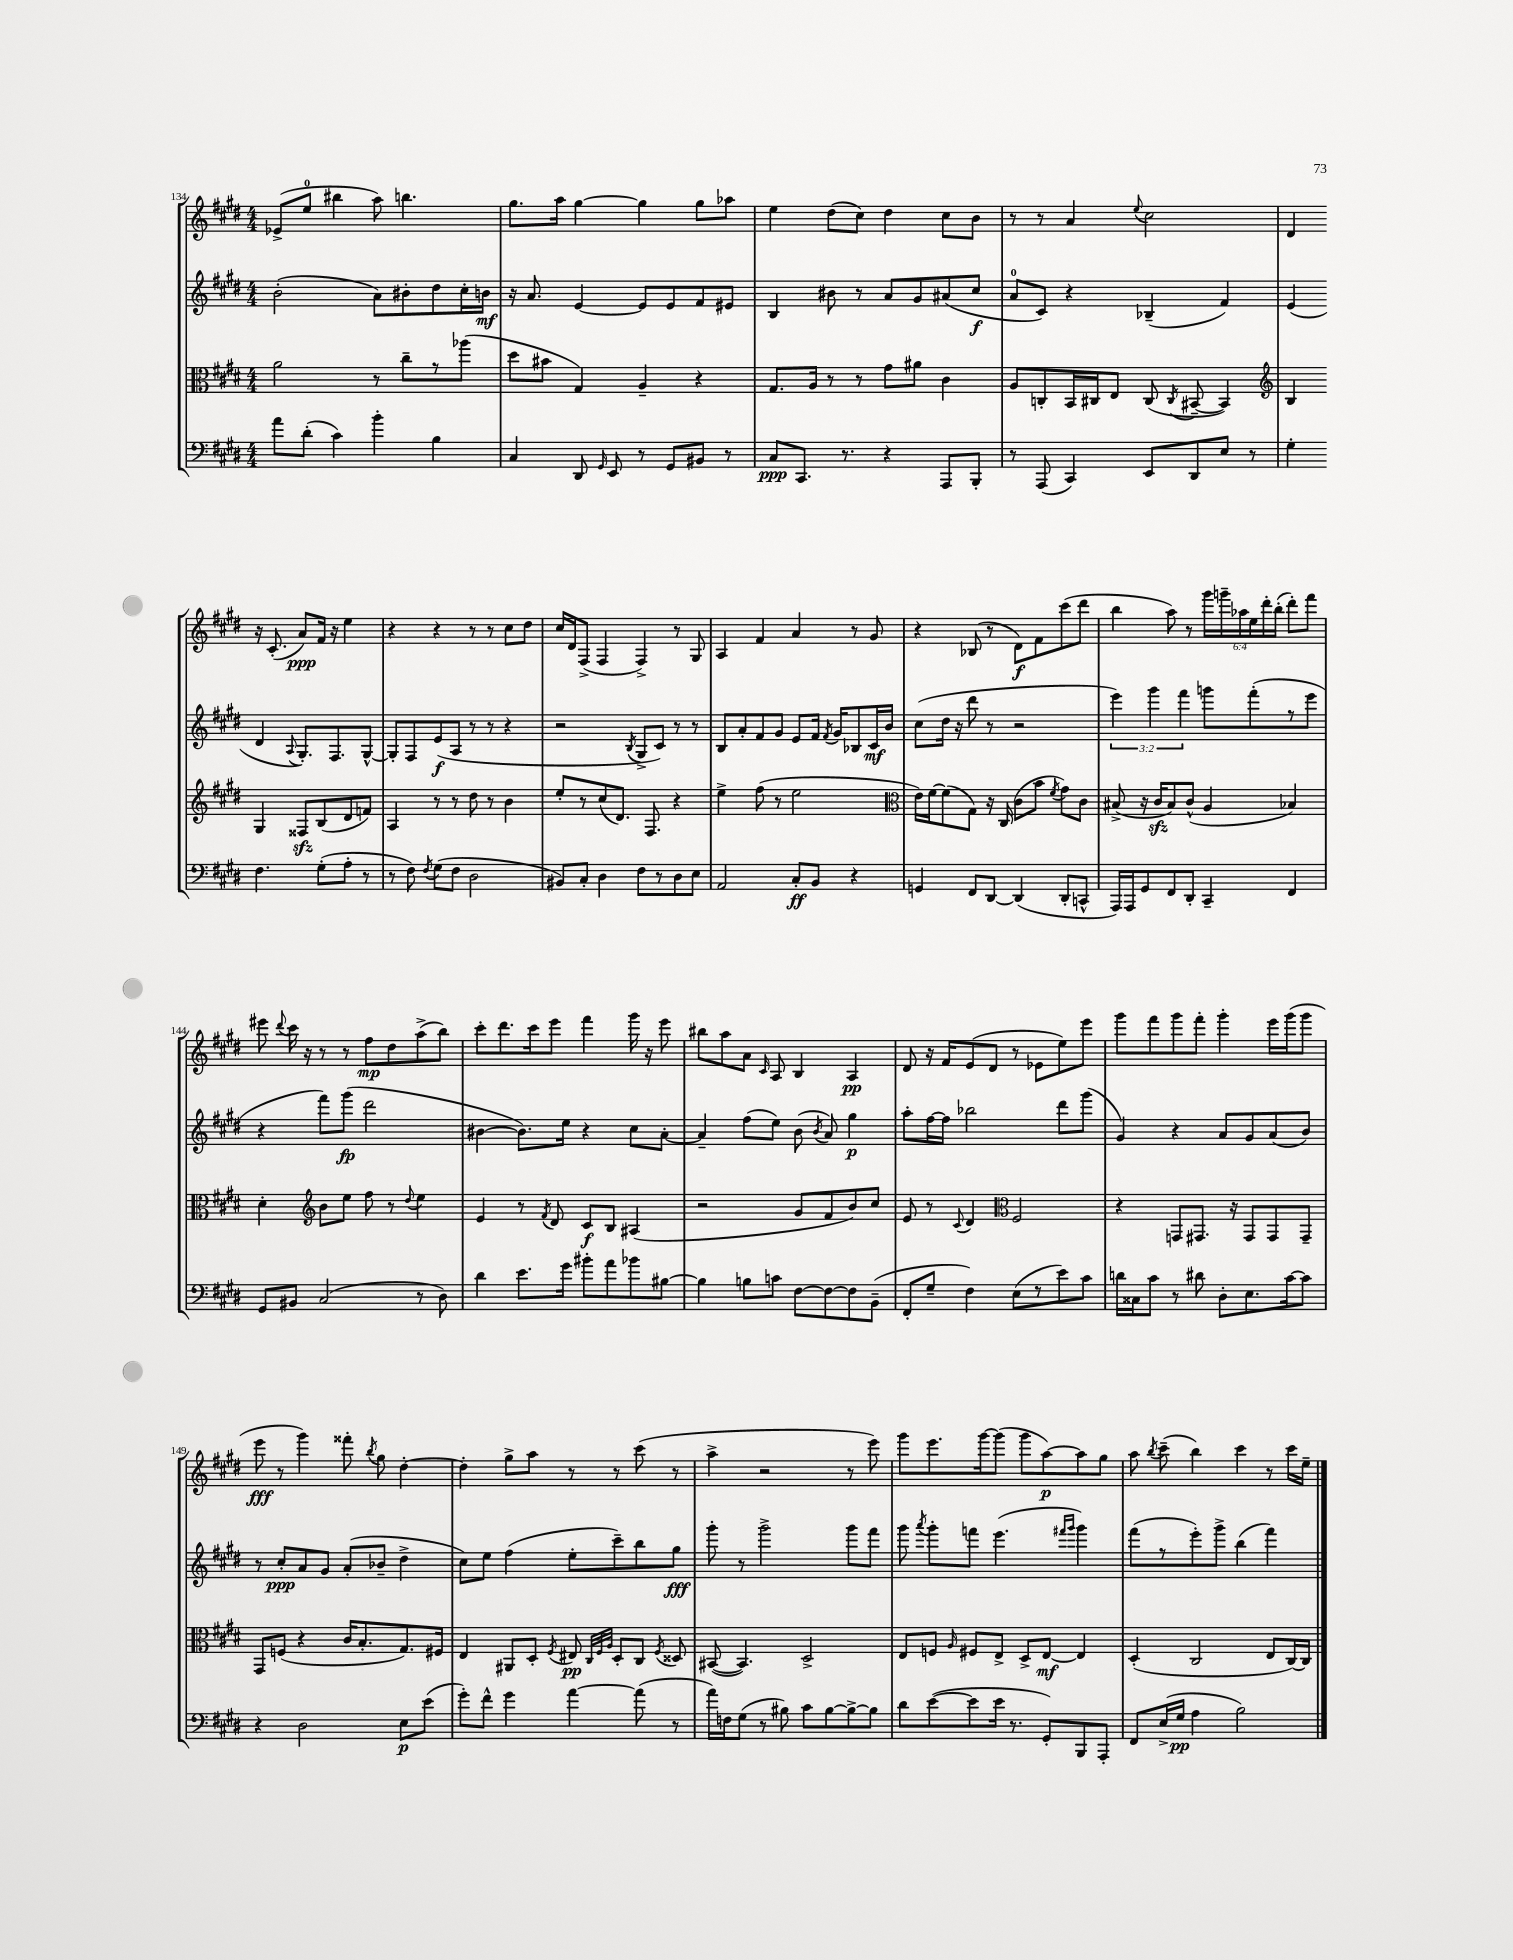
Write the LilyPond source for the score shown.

<<
\new StaffGroup <<
\new Staff = "s0" {
    \clef treble \key e \major \numericTimeSignature \time 4/4 \override Staff.TupletNumber.text = #tuplet-number::calc-fraction-text
    \autoBeamOff ees'8[->( e''8]-0 bis''4 a''8) b''4. |
    gis''8.[ a''16] gis''4~ gis''4 gis''8[ aes''8] |
    e''4 dis''8[( cis''8]) dis''4 cis''8[ b'8] |
    r8 r8 a'4 \appoggiatura { e''8 } cis''2 |
    dis'4 r16 cis'8.-.( a'8[\ppp) fis'16] r16 e''4 |
    r4 r4 r8 r8 cis''8[ dis''8] |
    cis''16[ dis'16 fis8]->( fis4 fis4->) r8 gis8 |
    a4 fis'4 a'4 r8 gis'8 |
    r4 bes8( r8 dis'8[\f) fis'8 cis'''8( dis'''8] |
    b''4 a''8) r8 \tuplet 6/4 { gis'''16[ g'''16-- aes''16 e''16 dis'''16-. b''16]-.( } dis'''8[-.) fis'''8] |
    eis'''8 \appoggiatura { dis'''8 } cis'''16 r16 r8 r8 fis''8[\mp dis''8 a''8->( b''8]) |
    cis'''8[-. dis'''8. cis'''16 e'''8] fis'''4 gis'''16 r16 e'''8 |
    bis''8[ a''8 a'8] \grace { cis'16 } a8 b4 a4\pp |
    dis'8 r16 fis'16[ e'8( dis'8] r8 ees'8[ e''8) e'''8] |
    gis'''8[ fis'''8 gis'''8 fis'''8]-. gis'''4-. e'''16[ gis'''16( gis'''8] |
    e'''8\fff r8 gis'''4) fisis'''8-. \acciaccatura { b''8 } gis''8 dis''4~-. |
    dis''4-. gis''8[-> a''8] r8 r8 cis'''8( r8 |
    a''4-> r2 r8 e'''8) |
    gis'''8[ e'''8. gis'''16~ gis'''8]( gis'''8[ a''8~\p) a''8 gis''8] |
    a''8 \acciaccatura { b''8 } cis'''8--( b''4) cis'''4 r8 cis'''16[ e''16]-- \bar "|." |
}
\new Staff = "s1" {
    \clef treble \key e \major \numericTimeSignature \time 4/4 \override Staff.TupletNumber.text = #tuplet-number::calc-fraction-text
    \autoBeamOff b'2-.( a'8[) bis'8-. dis''8 cis''16-. b'16]\mf |
    r16 a'8. e'4~ e'8[ e'8 fis'8 eis'8] |
    b4 bis'8 r8 a'8[ gis'8 ais'8( cis''8]\f |
    a'8[-0 cis'8]) r4 bes4--( fis'4) |
    e'4( dis'4 \appoggiatura { a8 } gis8.[-.) fis8. gis8]~-^ |
    gis8[-. fis8 e'8\f( a8] r8 r8 r4 |
    r2 \acciaccatura { b8 } gis8[-> cis'8]) r8 r8 |
    b8[ a'8-. fis'8 gis'8] e'8[ fis'16] \acciaccatura { fis'8 } gis'16[ bes8 cis'16\mf b'16] |
    cis''8[( dis''16] r16 dis'''8 r8 r2 |
    \tuplet 3/2 { e'''4) gis'''4 fis'''4 } g'''8[ fis'''8-.( r8 e'''8] |
    r4 fis'''8[) gis'''8]\fp( dis'''2 |
    bis'4~ bis'8.[) e''16] r4 cis''8[ a'8]~-. |
    a'4-- fis''8[( e''8]) b'8( \acciaccatura { b'8 } a'8) gis''4\p |
    a''8[-. fis''16~ fis''16] bes''2 dis'''8[ gis'''8]( |
    gis'4) r4 a'8[ gis'8 a'8( b'8]) |
    r8 cis''8[-.\ppp a'8 gis'8] a'8[-.( bes'8]-- dis''4-> |
    cis''8[) e''8] fis''4( e''8[-. cis'''8--) b''8 gis''8]\fff |
    gis'''8-. r8 gis'''2-> gis'''8[ fis'''8] |
    gis'''8 \acciaccatura { a'''8 } gis'''8[-. f'''8] e'''4.( \grace { fis'''16[ gis'''16] } gis'''4) |
    fis'''8[( r8 e'''8-.) gis'''8]-> b''4( fis'''4) \bar "|." |
}
\new Staff = "s2" {
    \clef alto \key e \major \numericTimeSignature \time 4/4
    \autoBeamOff a'2 r8 cis''8[-- r8 aes''8]( |
    dis''8[ bis'8] gis4) a4-- r4 |
    gis8.[ a16] r8 r8 gis'8[ ais'8] cis'4 |
    a8[ c8-. b,16 cis16 e8] cis8( \acciaccatura { cis8 } bis,8~-- bis,4) |
    \clef treble b4 gis4 fisis8[\sfz b8( dis'8 f'8]) |
    a4 r8 r8 dis''8 r8 b'4 |
    e''8[-. r8 cis''8( dis'8.]) fis8. r4 |
    e''4-> fis''8( r8 e''2 |
    \clef alto e'16[) fis'16~ fis'8( gis8]) r16 cis16( cis'8[ b'8] \acciaccatura { fis'8 } gis'8[) cis'8] |
    bis8->( r16 cis'16[\sfz bis8) cis'8]-^( a4 bes4) |
    dis'4-. \clef treble b'8[ e''8] fis''8 r8 \appoggiatura { dis''8 } e''4 |
    e'4 r8 \acciaccatura { fis'8 } dis'8 cis'8[\f b8] ais4( |
    r2 gis'8[ fis'8 b'8) cis''8] |
    e'8 r8 \appoggiatura { cis'8 } dis'4 \clef alto fis2 |
    r4 g,8[ gis,8.] r16 gis,8[ gis,8 gis,8]-- |
    gis,8[ f8]( r4 cis'16[ b8.-. gis8.) fis16] |
    e4 ais,8[ dis8]-. \acciaccatura { fis8 } eis8\pp \grace { cis32[ fis32 a32] } dis8[-. cis8] \acciaccatura { fis8 } disis8 |
    bis,8~( bis,4.) dis2-> |
    e8[ f8] \grace { a16 } fis8[ e8]-> dis8[-> e8]~\mf e4 |
    dis4-.( cis2 e8[ cis16~) cis16] \bar "|." |
}
\new Staff = "s3" {
    \clef bass \key e \major \numericTimeSignature \time 4/4
    \autoBeamOff a'8[ dis'8]-.( cis'4) b'4-. b4 |
    cis4 dis,8 \grace { gis,16 } e,8 r8 gis,8[ bis,8] r8 |
    cis8[\ppp cis,8.] r8. r4 a,,8[ b,,8]-. |
    r8 a,,8( cis,4) e,8[ dis,8 e8] r8 |
    gis4-. fis4. gis8[-.( a8]-. r8 |
    r8 fis8) \acciaccatura { fis8 } gis8[( fis8] dis2 |
    bis,8[) cis8]-. dis4 fis8[ r8 dis8 e8] |
    a,2 cis8[-.\ff b,8] r4 |
    g,4 fis,8[ dis,8]~ dis,4( dis,8[-. c,8]-^ |
    a,,16[) a,,16 gis,8 fis,8 dis,8]-. cis,4-- fis,4 |
    gis,8[ bis,8] cis2( r8 dis8) |
    dis'4 e'8.[ gis'16] bis'8[-. a'8 bes'8 bis8]~ |
    bis4 b8[ c'8] fis8[~ fis8~ fis8 b,8]--( |
    fis,8[-. gis8]-- fis4) e8[( r8 e'8) cis'8] |
    d'16[ cisis16 cis'8] r8 dis'8 dis8[-. e8. cis'16~ cis'8] |
    r4 dis2 e8[\p e'8]( |
    gis'8[-.) fis'8]-^ gis'4 a'4~ a'8( r8 |
    a'16[) f16 gis8]( r8 bis8) cis'8[ bis8~ bis8~-> bis8] |
    dis'8[ e'8~( e'8 e'16] r8. gis,8[-.) b,,8 a,,8]-. |
    fis,8[ e16->( gis16]\pp a4 b2) \bar "|." |
}
>>
>>
\layout { \context { \Score currentBarNumber = #134 } }
